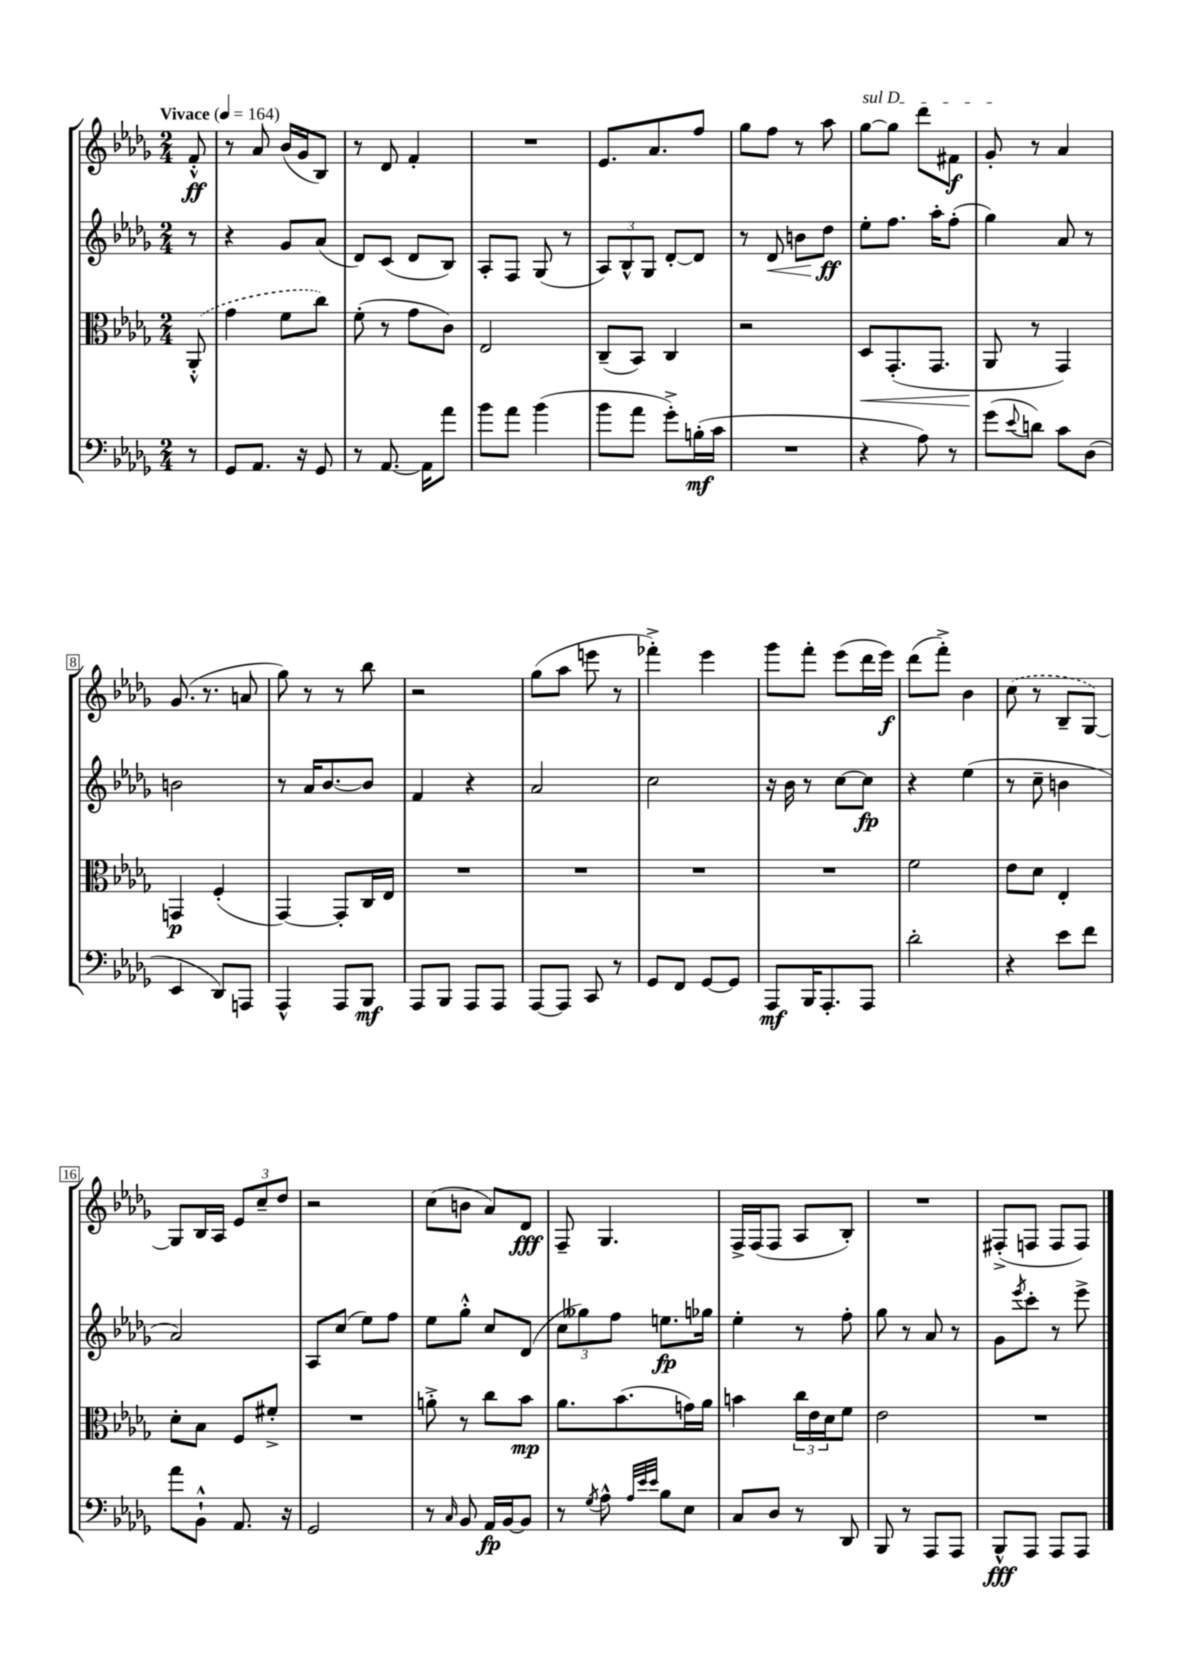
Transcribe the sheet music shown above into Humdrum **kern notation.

**kern	**kern	**kern	**kern
*staff4	*staff3	*staff2	*staff1
*clefF4	*clefC3	*clefG2	*clefG2
*k[b-e-a-d-g-]	*k[b-e-a-d-g-]	*k[b-e-a-d-g-]	*k[b-e-a-d-g-]
*M2/4	*M2/4	*M2/4	*M2/4
*MM164	*MM164	*MM164	*MM164
8r	(8AA-'^^/	8r	8f'^^/
=	=	=	=
8GG-/L	4g-\	4r	8r
8.AA-/J	.	.	8a-/
.	8f\L	8g-/L	(16b-/LL
16r	.	.	16g-/J
8GG-/	8cc\J)	(8a-/J	8B-/J)
=	=	=	=
8r	(8f'\	8d-/L)	8r
[8.AA-/	8r	(8c/J	8d-/
.	8g-\L	8d-/L	4f'/
16AA-\]LK	.	.	.
8a-\J	8c\J)	8B-/J)	.
=	=	=	=
8b-\L	2E-/	8A-'/L	2r
8a-\J	.	8F/J	.
(4b-\	.	(8G-/	.
.	.	8r	.
=	=	=	=
8b-\L	(8C~/L	12A-/L)	8.e-/L
.	.	12B-^^/	.
8a-\J	8BB-/J)	.	.
.	.	12G-/J	.
.	.	.	8.a-/
8g-'^\L)	4C/	[8d-'/L	.
(16B'\L	.	8d-/]J	8ff/J
16c\JJ	.	.	.
=	=	=	=
2r	2r	8r	8gg-\L
.	.	8d-/	8ff\J
.	.	8b\L	8r
.	.	8dd-\J	8aa-\
=	=	=	=
4r	8D-/L	8ee-'\L	[8gg-\L
.	(8.GG-'/	8.ff\J	8gg-\]J
8A-\)	.	.	8ddd-\L
.	8.GG-/J	16aa-'\LK	.
8r	.	(8ff'\J	8f#\J
=	=	=	=
(8g-\L	8AA-/	4gg-\)	8g-'/
8qqe-/	.	.	.
8d\J)	8r	.	8r
8c\L	4GG-/)	8a-/	4a-/
(8D-\J	.	8r	.
=	=	=	=
4EE-/	4GG/	2b\	(8.g-/
.	.	.	8.r
8DD-/L)	(4F'/	.	.
8AAA/J	.	.	8a/
=	=	=	=
4AAA-^^/	[4GG-/)	8r	8gg-\)
.	.	16a-/LK	8r
.	.	[8.b-/	.
8AAA-/L	8GG-'/]L	.	8r
8BBB-/J	16C/L	8b-/]J	8bb-\
.	16E-/JJ	.	.
=	=	=	=
8AAA-/L	2r	4f/	2r
8BBB-/J	.	.	.
8AAA-/L	.	4r	.
8AAA-/J	.	.	.
=	=	=	=
[8AAA-/L	2r	2a-/	(8gg-\L
8AAA-/]J	.	.	8aa-\J
8CC/	.	.	8eee\
8r	.	.	8r
=	=	=	=
8GG-/L	2r	2cc\	4fff-'^\)
8FF/J	.	.	.
[8GG-/L	.	.	4eee-\
8GG-/]J	.	.	.
=	=	=	=
8AAA-/L	2r	16r	8ggg-\L
.	.	16b-\	.
16BBB-/K	.	8r	8fff'\J
8.AAA-'/	.	.	.
.	.	[8cc\L	(8eee-\L
8AAA-/J	.	8cc\]J	16ddd-\L
.	.	.	16eee-\JJ)
=	=	=	=
2d-'\	2f\	4r	(8ddd-\L
.	.	.	8fff'^\J)
.	.	(4ee-\	4b-\
=	=	=	=
4r	8e-\L	8r	(8cc\
.	8d-\J	8cc~\	8r
8e-\L	4E-'/	4b\	8B-~/L
8f\J	.	.	[8G-/J)
=	=	=	=
8a-\L	8d-'\L	2a-/)	8G-/]L
8BB-`^^\J	8B-\J	.	16B-/L
.	.	.	16A-/JJ
8.AA-/	8F/L	.	12e-/L
.	.	.	12cc~/
.	8f#'^/J	.	.
.	.	.	12dd-/J
16r	.	.	.
=	=	=	=
2GG-/	2r	8A-/L	2r
.	.	(8cc/J	.
.	.	8ee-\L)	.
.	.	8ff\J	.
=	=	=	=
8r	8a'^\	8ee-\L	(8cc\L
16qqC/	.	.	.
8BB-/	8r	8gg-'^^\J	8b\J
16AA-/LL	8cc\L	8cc/L	8a-/L)
[16BB-/J	.	.	.
8BB-/]J	8b-\J	(8d-/J	8d-/J
=	=	=	=
8r	8.a-\L	12cc\L	8F~/
.	.	12gg--\)	.
8qG-/	.	.	.
8A-^^\	.	.	4.G-/
.	.	12ff\J	.
.	(8.b-\	.	.
32qqA-/LLL	.	.	.
32qqe-/	.	.	.
32qqe-/JJJ	.	.	.
8B-\L	.	8.ee\L	.
8E-\J	16g\L)	.	.
.	16a-\JJ	16gg-\Jk	.
=	=	=	=
8C/L	4b\	4ee-'\	16F^/LL
.	.	.	(16F/J
8D-/J	.	.	8F/J
8r	24cc\LL	8r	8A-/L
.	24e-\	.	.
.	24d-\J	.	.
8DD-/	8f\J	8ff'\	8B-'/J)
=	=	=	=
8BBB-/	2e-\	8gg-\	2r
8r	.	8r	.
8AAA-/L	.	8a-/	.
8AAA-/J	.	8r	.
=	=	=	=
8BBB-^^/L	2r	8g-\L	(8F#'^/L
.	.	8qeee-/	.
8AAA-/J	.	8ccc'\J	8F/J
8AAA-/L	.	8r	8F/L
8AAA-/J	.	8eee-^\	8F/J)
==	==	==	==
*-	*-	*-	*-
